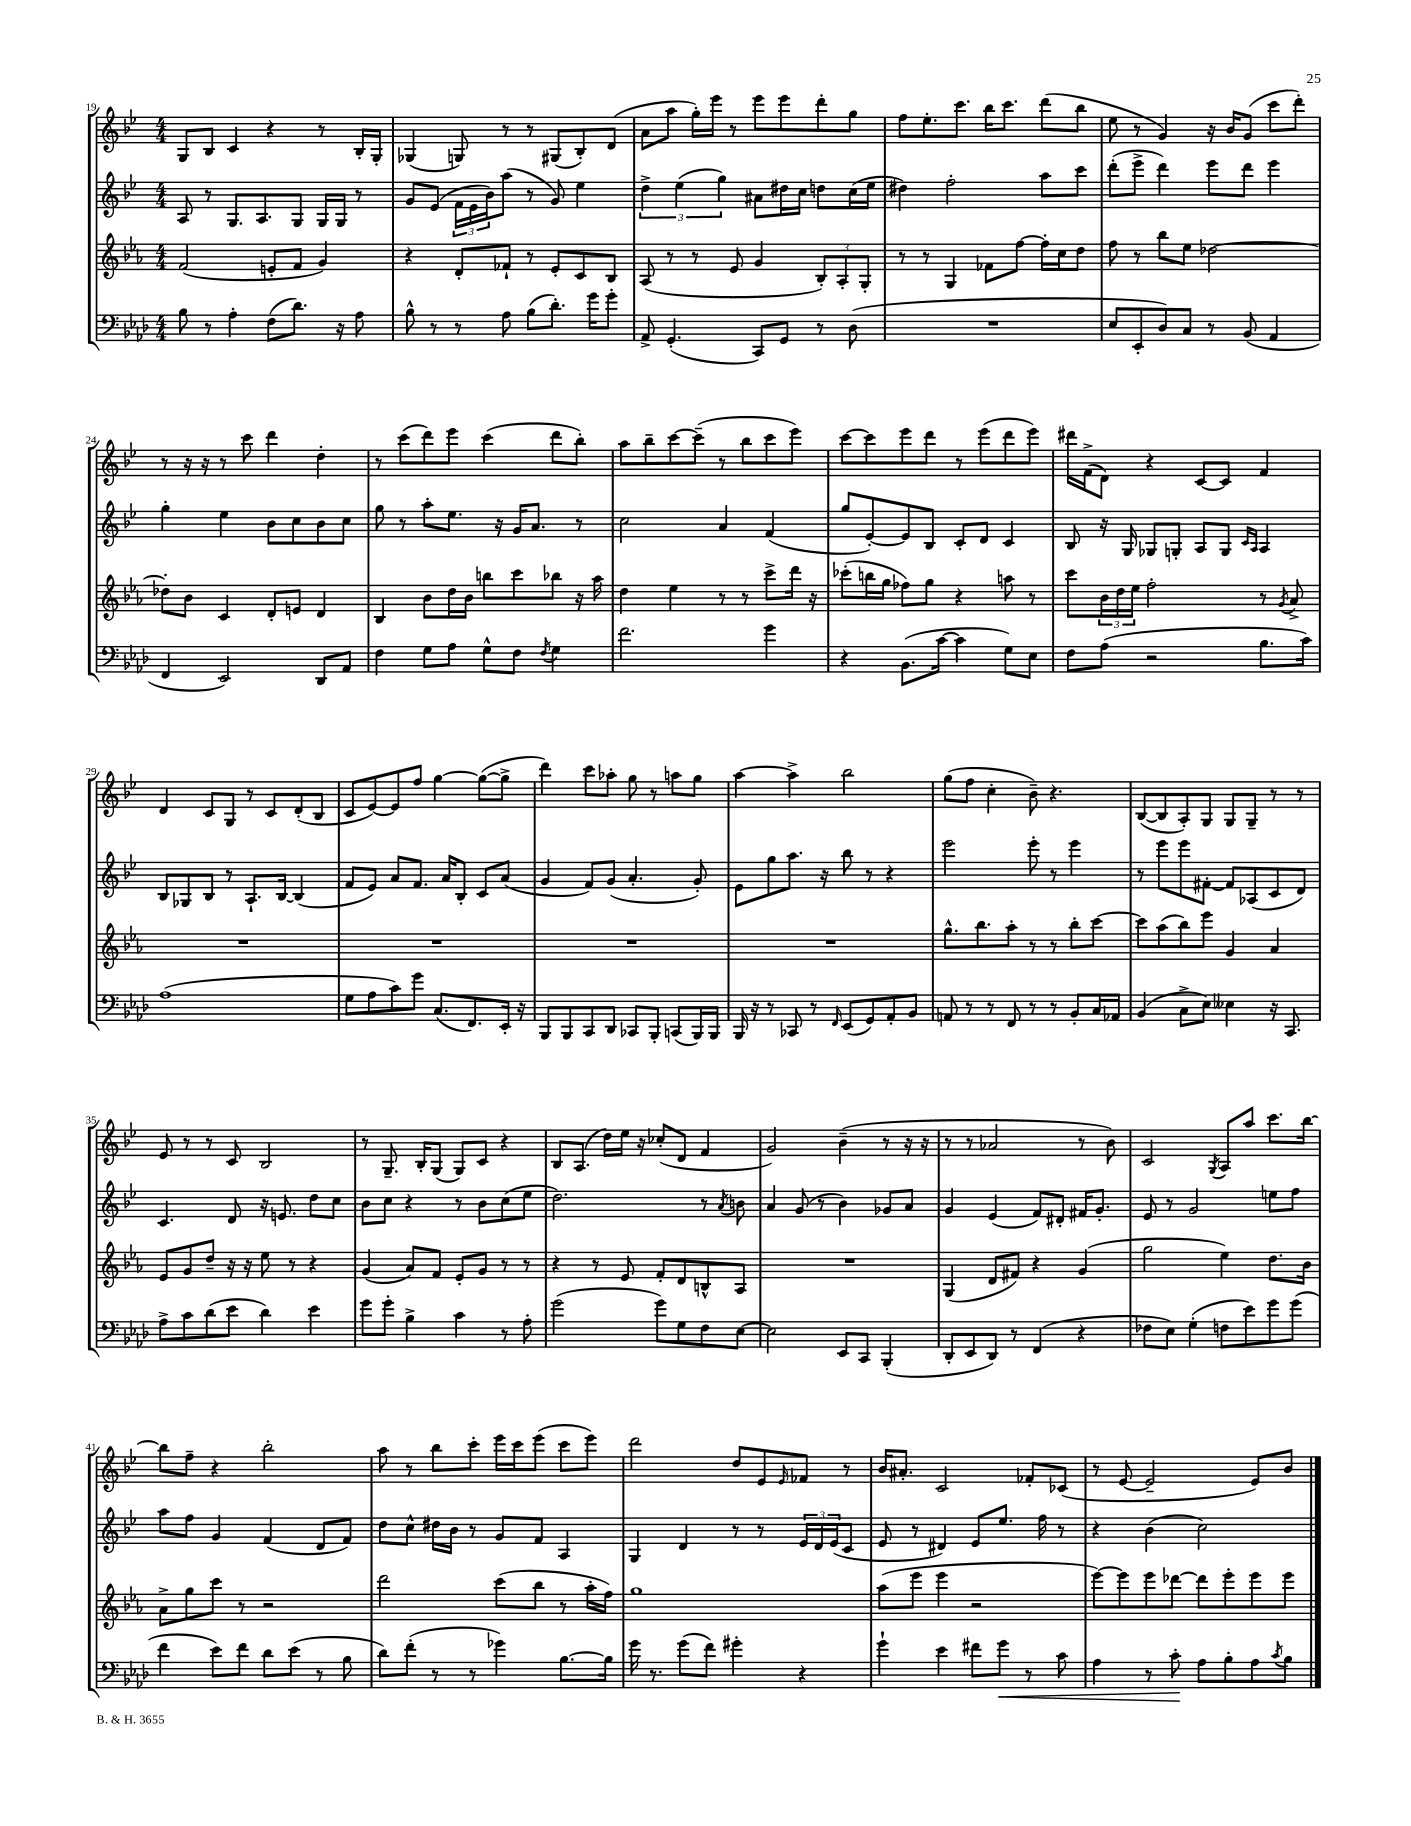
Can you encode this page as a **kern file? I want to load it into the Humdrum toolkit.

**kern	**kern	**kern	**kern
*staff4	*staff3	*staff2	*staff1
*clefF4	*clefG2	*clefG2	*clefG2
*k[b-e-a-d-]	*k[b-e-a-]	*k[b-e-]	*k[b-e-]
*M4/4	*M4/4	*M4/4	*M4/4
8B-	(2f	8A	8G
8r	.	8r	8B-
4A-'	.	8.G	4c
.	.	8.A	.
(8F	8e'	.	4r
8.d-)	8f	8G	.
.	4g)	16G	8r
16r	.	16G	.
8A-	.	8r	16B-'
.	.	.	16G'
=	=	=	=
8B-^^	4r	8g	(4G-
8r	.	(8e-	.
8r	8d'	24f	8G)
.	.	24e-	.
.	.	24b-)	.
8A-	8f-`	(8aa	8r
(8B-	8r	8r	8r
8.d-')	8e-'	8g)	(8G#
.	8c	4ee-	8B-')
16g	.	.	.
8g'	8B-	.	(8d
=	=	=	=
8AA-^	(8A-	6dd^	8a
(4.GG'	8r	.	8aa
.	.	(6ee-	.
.	8r	.	16gg')
.	.	.	16eee-
.	.	6gg)	.
.	8e-	.	8r
8CC)	4g	8a#	8eee-
8GG	.	16dd#	8eee-
.	.	16cc	.
8r	12B-')	8dd	8ddd'
.	12A-'	.	.
(8D-	.	(16cc	8gg
.	12G'	.	.
.	.	16ee-	.
=	=	=	=
1r	8r	4dd#)	8ff
.	8r	.	8.ee-'
.	4G	2ff'	.
.	.	.	8.ccc
.	8f-	.	16bb-
.	.	.	8.ccc
.	[8ff	.	.
.	16ff']	8aa	(8ddd
.	16cc	.	.
.	8dd	8ccc	8bb-
=	=	=	=
8E-	8ff	(8ddd'	8ee-
8EE-'	8r	8eee-^	8r
8D-)	8bb-	4ddd)	4g)
8C	8ee-	.	.
8r	[2dd-	8eee-	16r
.	.	.	16b-
(8BB-	.	8ddd	(8g
4AA-	.	4eee-	8ccc
.	.	.	8ddd')
=	=	=	=
4FF	8dd-']	4gg'	8r
.	8b-	.	16r
.	.	.	16r
2EE-)	4c	4ee-	8r
.	.	.	8ccc
.	8d'	8b-	4ddd
.	8e	8cc	.
8DD-	4d	8b-	4dd'
8AA-	.	8cc	.
=	=	=	=
4F	4B-	8gg	8r
.	.	8r	(8ccc
8G	8b-	8aa'	8ddd)
8A-	16dd	8.ee-	8eee-
.	16b-	.	.
8G^^	8bb	.	(4ccc
.	.	16r	.
8F	8ccc	16g	.
.	.	8.a	.
8qF	.	.	.
4G	8bb-	.	8ddd
.	16r	8r	8bb-')
.	16aa-	.	.
=	=	=	=
2.f	4dd	2cc	8aa
.	.	.	8bb-~
.	4ee-	.	[8ccc
.	.	.	(8ccc~]
.	8r	4a	8r
.	8r	.	8bb-
4g	8ccc^	(4f	8ccc
.	16ddd	.	8eee-)
.	16r	.	.
=	=	=	=
4r	(8ccc-'	8gg	[8ccc
.	16bb	[8e-')	8ccc]
.	16gg	.	.
(8.BB-	8ff-)	8e-]	8eee-
.	8gg	8B-	8ddd
[16c	.	.	.
4c]	4r	8c'	8r
.	.	8d	(8eee-
8G)	8aa	4c	8ddd
8E-	8r	.	8eee-)
=	=	=	=
8F	8ccc	8B-	16ddd#
.	.	.	(16f^
(8A-	24b-	16r	8d)
.	24dd	.	.
.	.	16G	.
.	24ee-	.	.
2r	2ff'	8G-	4r
.	.	8G'	.
.	.	8A	[8c
.	.	8G	8c]
.	.	16qqc	.
.	.	16qqA	.
8.B-	8r	4A	4f
.	8qg	.	.
.	8a-^	.	.
16c)	.	.	.
=	=	=	=
(1A-	1r	8B-	4d
.	.	8G-	.
.	.	8B-	8c
.	.	8r	8G
.	.	8.A`	8r
.	.	.	8c
.	.	[16B-	.
.	.	(4B-]	(8d'
.	.	.	8B-
=	=	=	=
8G	1r	8f	8c
8A-	.	8e-)	[8e-)
8c)	.	8a	8e-]
8g	.	8.f	8ff
(8.C	.	.	[4gg
.	.	16a	.
.	.	8B-'	.
8.FF)	.	.	.
.	.	8c	(8gg_
16EE-'	.	(8a	8gg^]
16r	.	.	.
=	=	=	=
8BBB-	1r	4g	4ddd)
8BBB-	.	.	.
8CC	.	8f)	8ccc
8DD-	.	(8g	8aa-'
8CC-	.	4.a'	8gg
8BBB-'	.	.	8r
(8CC	.	.	8aa
16BBB-)	.	8g')	8gg
16BBB-	.	.	.
=	=	=	=
16BBB-	1r	8e-	[4aa
16r	.	.	.
8r	.	8gg	.
8CC-	.	8.aa	4aa^]
8r	.	.	.
.	.	16r	.
16qqFF	.	.	.
(8EE-	.	8bb-	2bb-
8GG)	.	8r	.
8AA-'	.	4r	.
8BB-	.	.	.
=	=	=	=
8AA	8.gg^^	2eee-	(8gg
8r	.	.	8ff
.	8.bb-	.	.
8r	.	.	4cc'
8FF	8aa-'	.	.
8r	8r	8eee-'	8b-~)
8r	8r	8r	4.r
8BB-'	8bb-'	4eee-	.
16C	[8ccc	.	.
16AA-	.	.	.
=	=	=	=
(4BB-	8ccc]	8r	([8B-
.	(8aa-	8eee-	8B-]
8C^	8bb-)	8eee-	8A')
8E-)	8eee-	[8f#'	8G
4E--	4g	8f#]	8G
.	.	(8A-	8G~
16r	4a-	8c	8r
8.CC	.	.	.
.	.	8d)	8r
=	=	=	=
8A-^	8e-	4.c	8e-
8c	8g	.	8r
(8d-	8dd~	.	8r
8e-	16r	8d	8c
.	16r	.	.
4d-)	8ee-	16r	2B-
.	.	8.e	.
.	8r	.	.
4e-	4r	8dd	.
.	.	8cc	.
=	=	=	=
8g	(4g	8b-	8r
8g'	.	8cc	8.G~
4B-^	8a-)	4r	.
.	.	.	16B-'
.	8f	.	(8G
4c	8e-'	8r	8G)
.	8g	8b-	8c
8r	8r	(8cc	4r
8A-'	8r	8ee-	.
=	=	=	=
(2g	4r	2.dd)	8B-
.	.	.	(8.A
.	8r	.	.
.	.	.	16dd)
.	8e-	.	16ee-
.	.	.	16r
8g)	8f'	.	(8cc-'
8G	8d	.	8d
8F	8B^^	8r	4f
.	.	8qa	.
[8E-	8A-	8b	.
=	=	=	=
2E-]	1r	4a	2g)
.	.	(8g	.
.	.	8r	.
8EE-	.	4b-)	(4b-~
8CC	.	.	.
(4BBB-'	.	8g-	8r
.	.	8a	16r
.	.	.	16r
=	=	=	=
8DD-'	(4G	4g	8r
8EE-	.	.	8r
8DD-)	8d	(4e-	2a-
8r	8f#)	.	.
(4FF	4r	8f)	.
.	.	8d#'	.
4r	(4g	16f#	8r
.	.	8.g'	.
.	.	.	8b-)
=	=	=	=
8F-	2gg	8e-	2c
8E-)	.	8r	.
(4G'	.	2g	.
.	.	.	8qG
8F	4ee-)	.	8A
8e-)	.	.	8aa
8g	8.dd	8ee	8.ccc
(8g	.	8ff	.
.	16b-	.	[16bb-
=	=	=	=
4f	8a-^	8aa	8bb-]
.	8gg	8ff	8ff~
8e-)	8ccc	4g	4r
8f	8r	.	.
8d-	2r	(4f	2bb-'
(8e-	.	.	.
8r	.	8d	.
8B-	.	8f)	.
=	=	=	=
8d-)	2ddd	8dd	8aa
(8f'	.	8cc^^	8r
8r	.	16dd#	8bb-
.	.	16b-	.
8r	.	8r	8ccc'
4g-)	(8ccc	8g	16eee-
.	.	.	16ccc
.	8bb-	8f	(8eee-
[8.B-	8r	4A	8ccc
.	16aa-'	.	8eee-)
16B-]	16ff)	.	.
=	=	=	=
16g	1gg	4G	2ddd
8.r	.	.	.
(8g	.	4d	.
8f)	.	.	.
4g#'	.	8r	8dd
.	.	8r	8e-
.	.	.	16qqe-
4r	.	24e-	8f-
.	.	24d	.
.	.	(24e-	.
.	.	8c	8r
=	=	=	=
4g`	(8aa-	8e-	16b-
.	.	.	8.a#'
.	8eee-	8r	.
4e-	4eee-	4d#)	2c
8f#	2r	8e-	.
8g	.	8.ee-	.
8r	.	.	8f-'
.	.	16ff	.
8c	.	8r	(8c-
=	=	=	=
4A-	[8eee-)	4r	8r
.	8eee-]	.	[8e-
8r	8eee-	(4b-	2e-~]
8c'	[8ddd-	.	.
8A-	8ddd-]	2cc)	.
8B-'	8eee-'	.	.
8A-	8eee-	.	8e-)
8qc	.	.	.
8B-	8eee-	.	8b-
==	==	==	==
*-	*-	*-	*-
